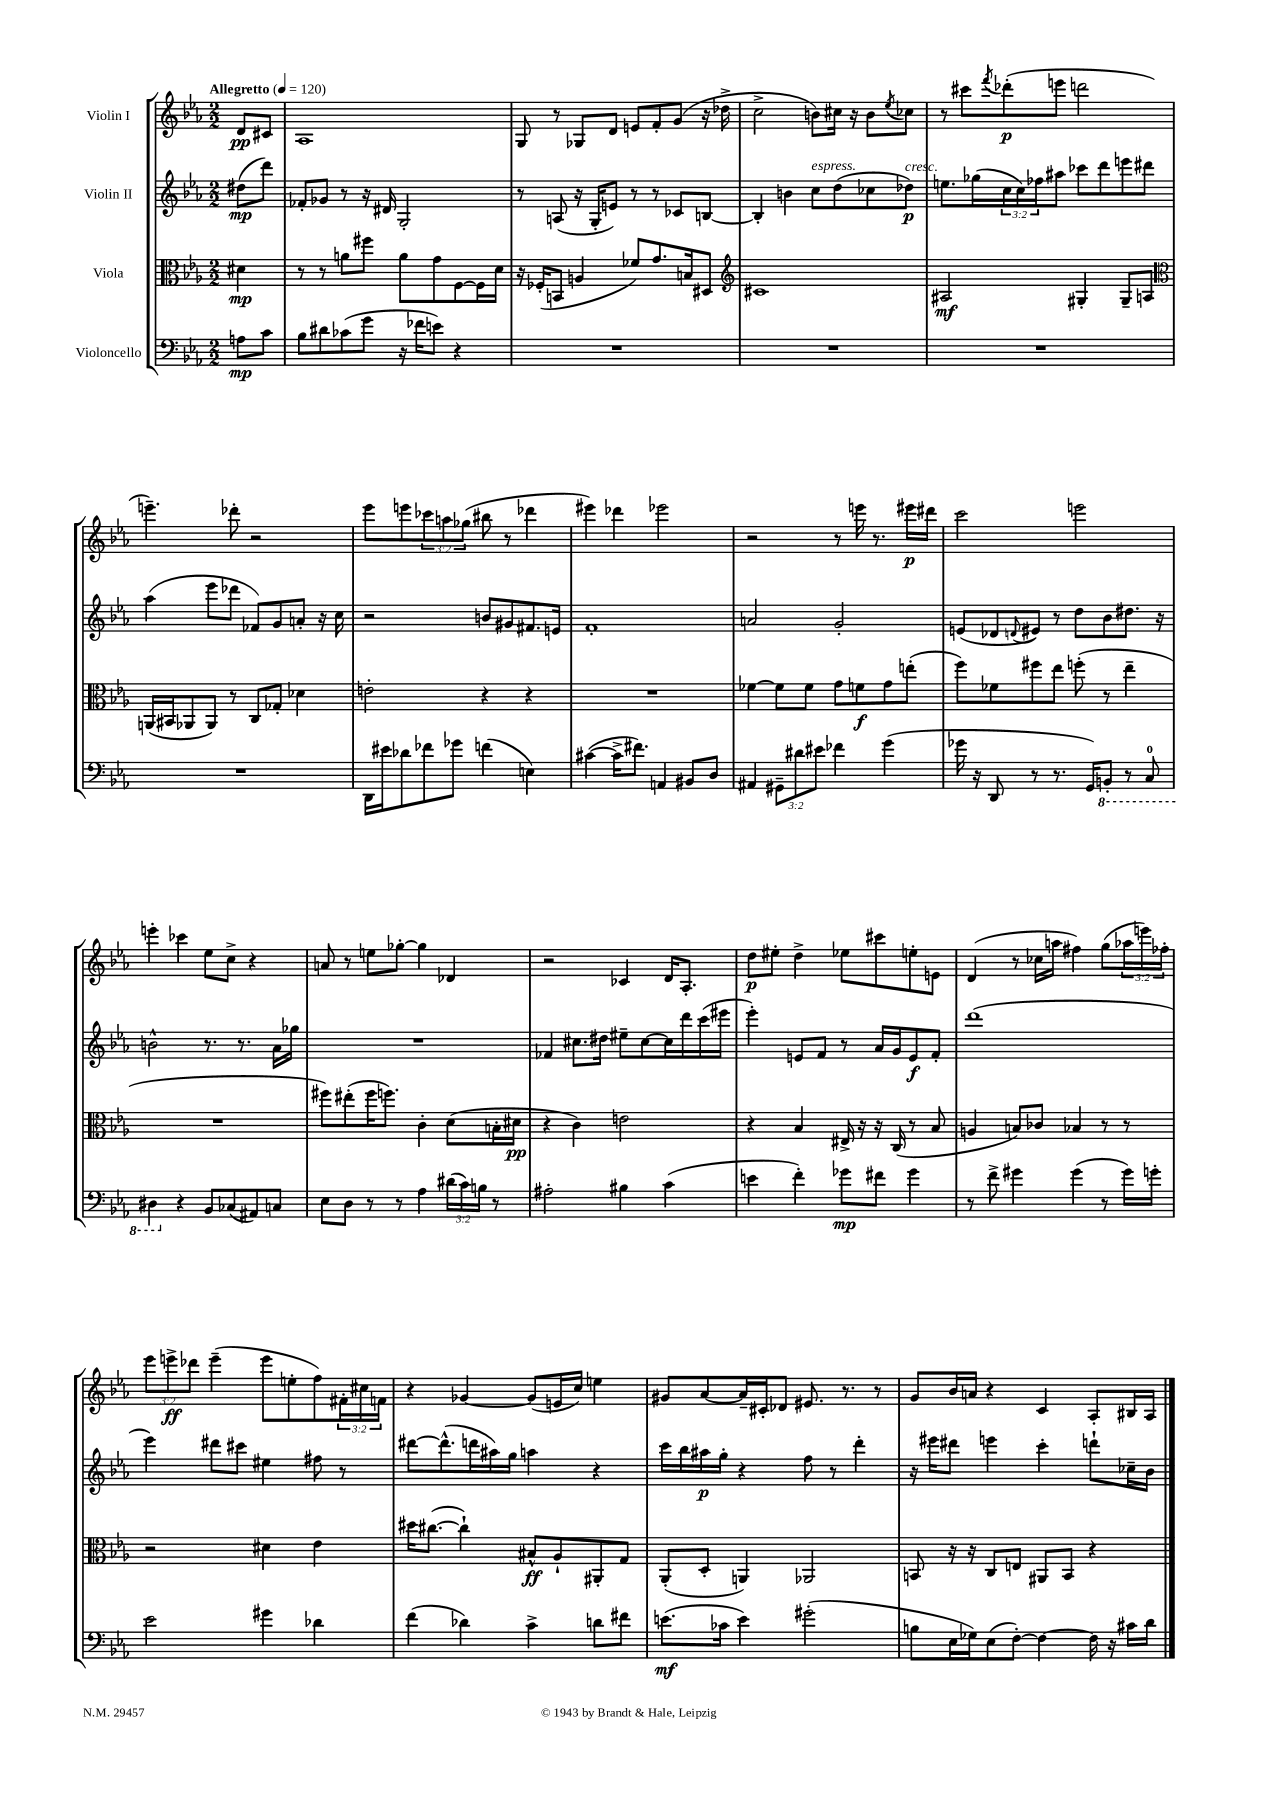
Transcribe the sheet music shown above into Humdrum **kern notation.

**kern	**kern	**kern	**kern
*staff4	*staff3	*staff2	*staff1
*clefF4	*clefC3	*clefG2	*clefG2
*k[b-e-a-]	*k[b-e-a-]	*k[b-e-a-]	*k[b-e-a-]
*M2/2	*M2/2	*M2/2	*M2/2
*MM120	*MM120	*MM120	*MM120
8A	4d#	(8dd#	8d
8c	.	8ddd)	8c#
=	=	=	=
8B-	8r	8f-'	1A-
8d#	8r	8g-	.
(8c-	8a	8r	.
8g	8ff#	16r	.
.	.	16d#	.
16r	8a	2G'	.
16f-	.	.	.
8e)	8g	.	.
4r	[8F	.	.
.	16F]	.	.
.	16d	.	.
=	=	=	=
1r	16r	8r	8G
.	(16F-'	.	.
.	8BB	(8A	8r
.	4A	16r	8G-
.	.	16G'	.
.	.	8e)	8d
.	8f-)	8r	8e
.	8.g	8r	8f'
.	.	8c-	(8g
.	16B	.	.
.	8D#	[8B	16r
.	.	.	16dd-^
=	=	=	=
*	*clefG2	*	*
1r	1c#	4B']	2cc^
.	.	4b	.
.	.	8cc	8b)
.	.	(8dd	16cc#
.	.	.	16r
.	.	8cc-	8b
.	.	.	8qee-
.	.	8dd-)	8cc-
=	=	=	=
1r	2A#	8.ee	8r
.	.	.	8ccc#
.	.	(16gg-	.
.	.	.	8qfff
.	.	24cc	(8ddd-'
.	.	24cc)	.
.	.	24ff-	.
.	.	8aa#	8eee
.	4G#'	8ccc-	2ddd
.	.	8ddd	.
.	8G#~	8eee	.
.	8A	8ddd#	.
=	=	=	=
*	*clefC3	*	*
1r	(16AA	(4aa-	4.eee~)
.	16BB#	.	.
.	8AA-	.	.
.	8AA-)	8eee-	.
.	8r	8ddd-	8ddd-'
.	8C	8f-)	2r
.	8G-'	8g	.
.	4d-	8a'	.
.	.	16r	.
.	.	16cc	.
=	=	=	=
16DD	2e'	2r	8eee-
16e#	.	.	.
8d-	.	.	8eee
8f-	.	.	12ccc-
.	.	.	12aa
8g-	.	.	.
.	.	.	(12gg-
(4f	4r	8b	8bb#
.	.	8g#	8r
4E)	4r	8.f#	4ddd-
.	.	16e	.
=	=	=	=
([4c#	1r	1f'	4eee#)
16c#^]	.	.	4ddd-
8.f#)	.	.	.
4AA	.	.	2eee-
8BB#	.	.	.
8D	.	.	.
=	=	=	=
4AA#	[4f-	2a	2r
12GG#~	8f-]	.	.
12d#	.	.	.
.	8f-	.	.
12e#	.	.	.
4f-	8g	2g'	8r
.	8f	.	16eee
.	.	.	8.r
(4g	8g	.	.
.	(8ee'	.	16eee#
.	.	.	16ddd#
=	=	=	=
16g-	8ff)	(8e	2ccc
16r	.	.	.
8DD	8f-	8d-	.
.	.	8qqd	.
8r	8ff#	8e#)	.
8.r	8ee-	8r	.
.	(8ff'	8dd	2eee
16GG)	.	.	.
8BBB'	8r	8b-	.
8r	4ee-~	8.dd#	.
8CC	.	.	.
.	.	16r	.
=	=	=	=
4DD#	1r	2b^^	4eee'
4r	.	.	4ccc-
8BB-	.	8.r	8ee-
(8C-	.	.	8cc^
.	.	8.r	.
8AA#)	.	.	4r
8C	.	16a-	.
.	.	16gg-	.
=	=	=	=
8E-	8ff#)	1r	8a
8D	(8ee#'	.	8r
8r	16ff#	.	8ee
.	8.ff)	.	.
8r	.	.	[8gg-'
4A-	4c'	.	4gg-]
(24d#	(8d	.	4d-
24c)	.	.	.
24B	.	.	.
8r	16B'	.	.
.	16d#	.	.
=	=	=	=
2A#'	4r	4f-	2r
.	4c)	8.cc#	.
.	.	16dd#	.
4B#	2e	8ee#~	4c-
.	.	[8cc#	.
(4c	.	16cc#]	16d
.	.	16ddd	8.A-'
.	.	(16ccc	.
.	.	16eee#	.
=	=	=	=
4e	4r	4eee-')	8dd
.	.	.	8ee#'
4f')	4B-	8e	4dd^
.	.	8f	.
8g-	16E#^	8r	8ee-
.	16r	.	.
8f#	16r	16a-	8ccc#
.	(16C	16g	.
4g-	8r	8e	8ee'
.	8B-	8f'	8e
=	=	=	=
8r	4A	(1ddd	(4d
8f^	.	.	.
4g#	8B)	.	8r
.	8c-	.	16cc-
.	.	.	16aa
(4g#	4B-	.	4ff#)
8r	8r	.	(8gg
16g#)	8r	.	24aa-
.	.	.	24eee)
16g'	.	.	.
.	.	.	24ff-'
=	=	=	=
2e-	2r	4eee-)	12eee-
.	.	.	12eee^
.	.	.	12ddd-
.	.	8ddd#	(4eee~
.	.	8ccc#	.
4g#	4d#	4ee#	8eee
.	.	.	8ee'
4d-	4e-	8ff#	8ff)
.	.	8r	24f#'
.	.	.	24cc#
.	.	.	24f
=	=	=	=
(4f	16dd#	[8ddd#	4r
.	([8.cc#	.	.
.	.	(8.ddd#^^]	.
4d-)	4cc#`])	.	[4g-
.	.	16ddd	.
.	.	16aa#)	.
.	.	16gg	.
4c^	8B#^^	4aa	(8g-]
.	8A-`	.	16e
.	.	.	16cc)
8d	8AA#'	4r	4ee
8f#	8G	.	.
=	=	=	=
(8.e	(8AA-'	16ccc	8g#
.	.	16bb-	.
.	8D'	16aa#	[8a-
16c-	.	16gg'	.
4e)	4AA)	4r	16a-~]
.	.	.	16c#'
.	.	.	8d-
(2g#'	2AA-	8ff	8.e#
.	.	8r	.
.	.	.	8.r
.	.	4ddd'	.
.	.	.	8r
=	=	=	=
8B	8BB	16r	8g
.	.	16eee#	.
16E-	16r	8ddd#	16b-
16G-)	16r	.	16a
(8E-	8C	4eee	4r
[8F')	8E	.	.
4F_	8AA#	4ccc'	4c
.	8BB	.	.
16F]	4r	8ddd`	8A-'
16r	.	.	.
16c#	.	16cc-~	16B#
16d	.	16b-	16A-
==	==	==	==
*-	*-	*-	*-
